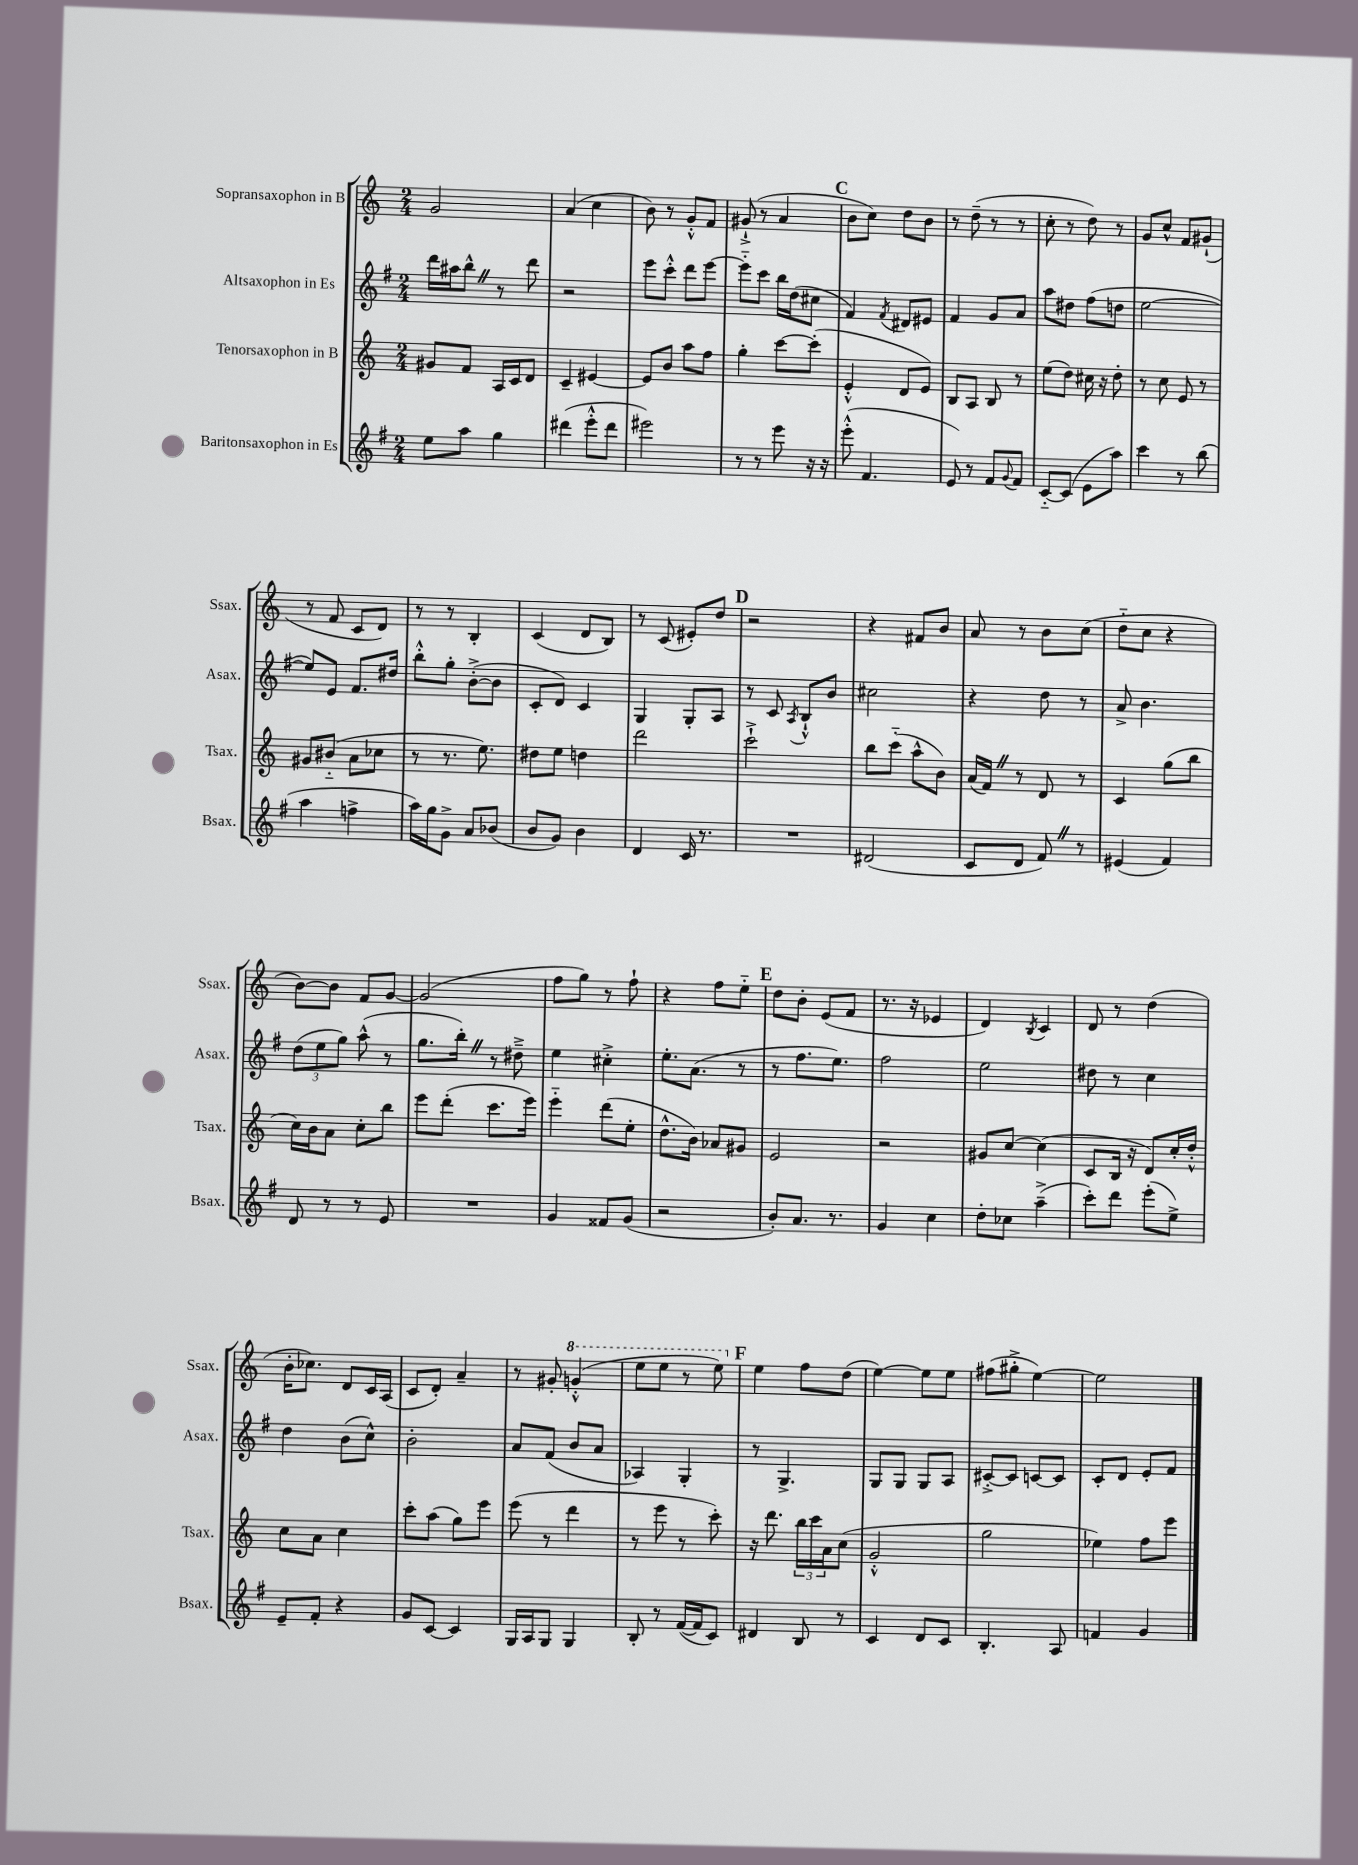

**kern	**kern	**kern	**kern
*staff4	*staff3	*staff2	*staff1
*clefG2	*clefG2	*clefG2	*clefG2
*k[f#]	*k[]	*k[f#]	*k[]
*M2/4	*M2/4	*M2/4	*M2/4
8ee	8g#	16ddd	2g
.	.	16aa#	.
8aa	8f	8bb^^	.
4gg	16A	8r	.
.	16c	.	.
.	8d	8ddd	.
=	=	=	=
(4ddd#	4c~	2r	(4a
8eee'^^	[4e#	.	4cc
8ddd#	.	.	.
=	=	=	=
2eee#)	8e#]	8eee	8b)
.	8b	8ccc'^^	8r
.	8aa	8ddd	8g'^^
.	8ff	[8eee	8f
=	=	=	=
8r	4gg'	8eee'~]	(8g#`^
8r	.	8ccc	8r
8eee	[8ccc	16bb	4a
.	.	(16dd	.
16r	(8ccc']	8cc#	.
16r	.	.	.
=	=	=	=
(8eee'^^	4e'^^	4f#)	8b
4.f#	.	.	8cc)
.	.	8qf#	.
.	8d	8d#	8dd
.	8e)	8e#	8b
=	=	=	=
8e)	8B	4f#	8r
8r	8A	.	(8dd~
8f#	8B	8g	8r
8qqg	.	.	.
8f#	8r	8a	8r
=	=	=	=
[8c'~	(8ee	8aa	8cc'
(8c]	8dd)	8dd#	8r
8e	16cc#	(8ff#	8dd)
.	16r	.	.
8aa)	8dd'	8dd	8r
=	=	=	=
4ccc	8r	[2ee	8g
.	8cc	.	8cc^^
8r	8e	.	8f
(8bb	8r	.	(8g#`
=	=	=	=
4aa	8g#	8ee])	8r
.	(8b#'~	8e	8f
4ff^	8a	8.f#	8c
.	8cc-	.	8d)
.	.	16dd#	.
=	=	=	=
16aa)	8r	8bb'^^	8r
16gg	.	.	.
8g^	8.r	8gg'	8r
8a	.	([8b'^	4B'
.	8.ee)	.	.
(8b-	.	8b]	.
=	=	=	=
8b	8dd#	8c'	(4c
8g)	8ee	8d)	.
4b	4dd	4c	8d
.	.	.	8B)
=	=	=	=
4d	2ddd	4G	8r
.	.	.	(8c
16c	.	8G'	8e#')
8.r	.	.	.
.	.	8A	8dd
=	=	=	=
2r	2ccc`^	8r	2r
.	.	8c	.
.	.	8qA	.
.	.	8B`^^	.
.	.	8b	.
=	=	=	=
(2d#	8bb	2cc#	4r
.	(8ccc'~	.	.
.	8aa^^	.	8f#
.	8b)	.	8b
=	=	=	=
8c	(16a	4r	8a
.	16f)	.	.
8d	8r	.	8r
8f#)	8d	8dd	8b
8r	8r	8r	(8cc
=	=	=	=
(4e#	4c	8a^	8dd'~
.	.	4.b	8cc
4f#)	(8gg	.	4r
.	8bb	.	.
=	=	=	=
8d	16cc)	(12dd	[8b)
.	16b	.	.
.	.	12ee	.
8r	8a	.	8b]
.	.	12gg)	.
8r	8cc'	(8aa^^	8f
8e	8bb	8r	[8g
=	=	=	=
2r	8eee	8.gg	(2g]
.	(8ddd'	.	.
.	.	16bb')	.
.	8.ccc	8r	.
.	.	8dd#~^	.
.	16eee)	.	.
=	=	=	=
4g	4eee'~	4ee	8ff
.	.	.	8gg)
8f##	(8ddd	4cc#'^	8r
(8g	8ee'	.	8ff`
=	=	=	=
2r	8.dd^^	8.ee'	4r
.	16b)	(8.a	.
.	8a-	.	8ff
.	8g#	8r	8ee'~
=	=	=	=
8b')	2e	8r	8dd
8.a	.	8.ff#	8b'
.	.	.	(8e
8.r	.	8.ee)	.
.	.	.	8f
=	=	=	=
4g	2r	2ff#	8.r
.	.	.	16r
4cc	.	.	4e-
=	=	=	=
8dd'	8g#	2ee	4d)
8cc-	[8cc	.	.
.	.	.	8qB
(4aa~^	(4cc]	.	4c
=	=	=	=
8ccc')	8c	8dd#	8d
8ddd	16B	8r	8r
.	16r	.	.
(8eee'	8d)	4cc	(4dd
8ee^)	16cc'	.	.
.	16dd'^^	.	.
=	=	=	=
8e~	8cc	4dd	16b'
.	.	.	8.cc-)
8f#'	8a	.	.
4r	4cc	(8b	8d
.	.	8cc^^)	16c
.	.	.	(16A
=	=	=	=
8g	8ccc'	2b'	8c
[8c	(8aa	.	8d')
4c]	8gg)	.	4a~
.	8eee	.	.
=	=	=	=
16G	(8eee	8a	8r
16A	.	.	.
8G	8r	(8f#	8g#'
4G	4ddd	8b	(4gg'^^
.	.	8a	.
=	=	=	=
8B'	8r	4A-)	8eee
8r	8eee	.	8eee
([16f#	8r	4G'	8r
16f#]	.	.	.
8c)	8ccc')	.	8eee)
=	=	=	=
4d#	16r	8r	4ee
.	8.ddd	.	.
.	.	4.G^	.
8B	24bb	.	8ff
.	24ccc	.	.
.	24a	.	.
8r	(8cc	.	(8dd
=	=	=	=
4c	2g'^^	8G	[4ee)
.	.	8G	.
8d	.	8G	8ee]
8c	.	8A	8ee
=	=	=	=
4.B'	2gg	[8c#'^	(8ff#
.	.	8c#]	8gg#'^
.	.	[8c	[4ee)
8A	.	8c]	.
=	=	=	=
4f	4ee-)	8c'	2ee]
.	.	8d	.
4g	8ff	8e'	.
.	8eee	8f#	.
==	==	==	==
*-	*-	*-	*-
